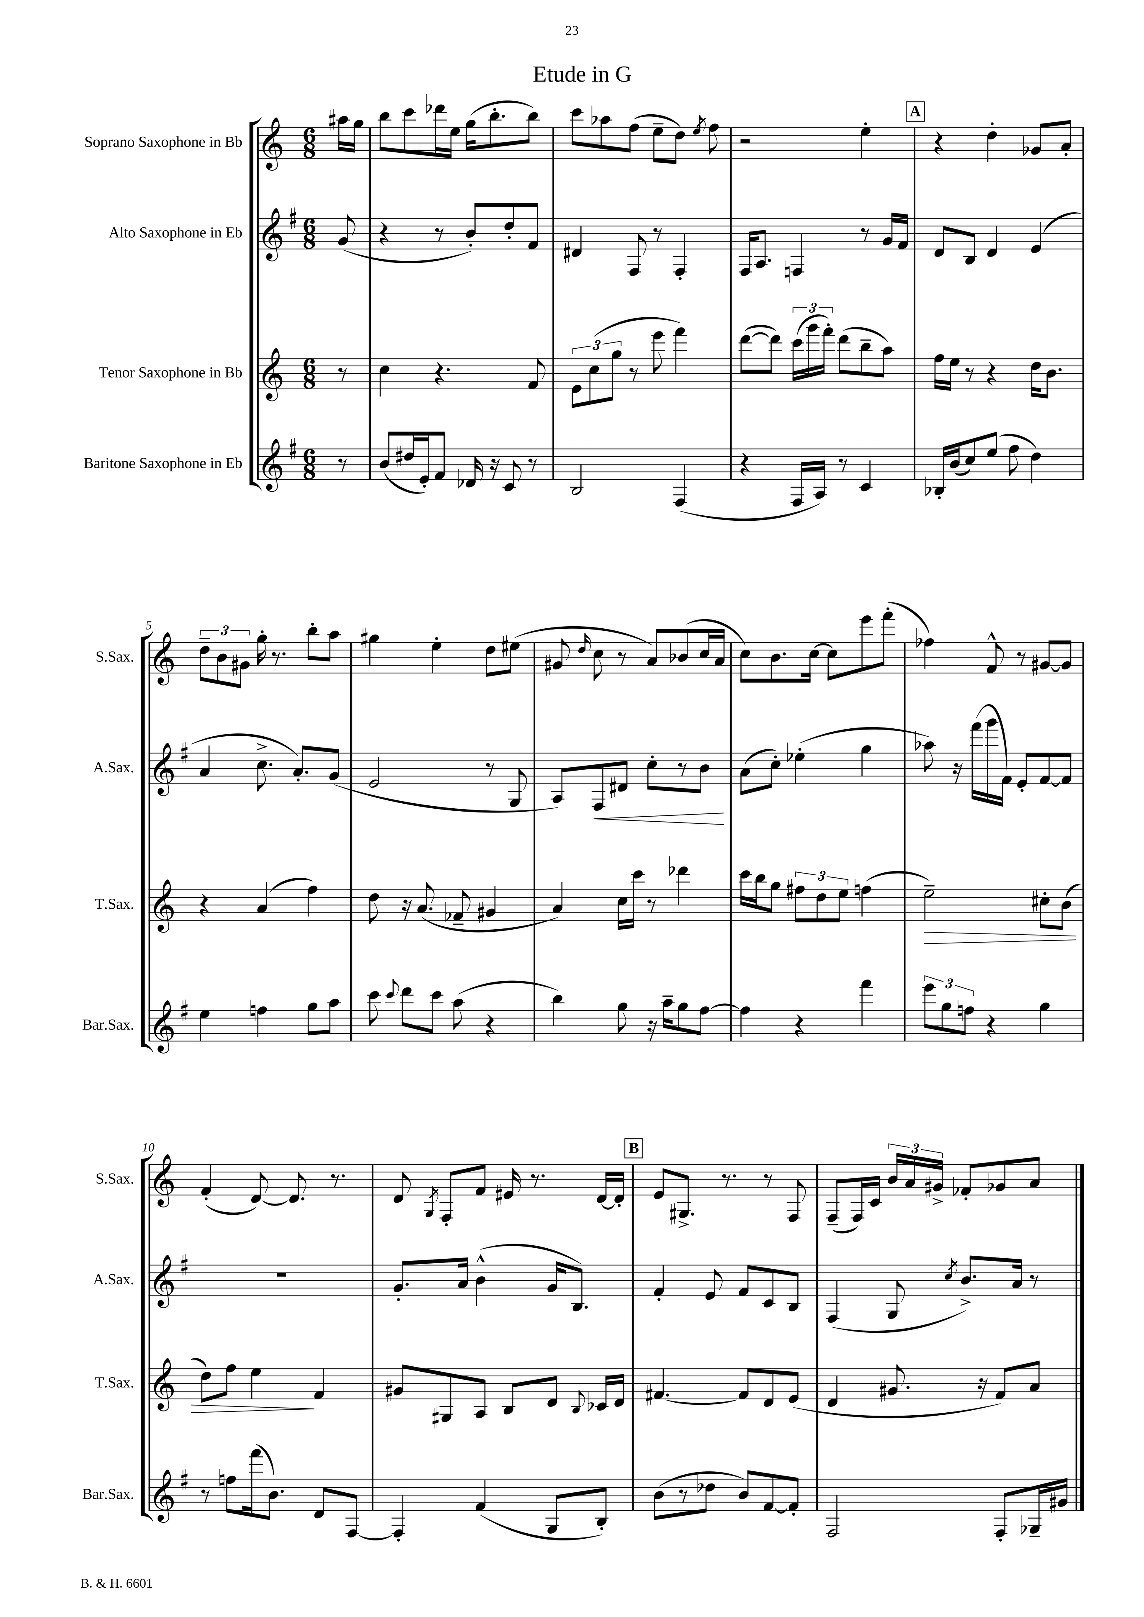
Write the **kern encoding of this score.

**kern	**kern	**kern	**kern
*staff4	*staff3	*staff2	*staff1
*clefG2	*clefG2	*clefG2	*clefG2
*k[f#]	*k[]	*k[f#]	*k[]
*M6/8	*M6/8	*M6/8	*M6/8
8r	8r	(8g	16aa#
.	.	.	16gg
=	=	=	=
(8b	4cc	4r	8bb
16dd#	.	.	8ccc
16e')	.	.	.
8f#	4.r	8r	16ddd-
.	.	.	16ee
16d-	.	8b')	(16gg
16r	.	.	8.bb'
8c	.	8dd'	.
8r	8f	8f#	8bb)
=	=	=	=
2B	12e	4d#	8ccc
.	(12cc	.	.
.	.	.	8aa-
.	12gg	.	.
.	8r	8F#	(8ff
.	8eee	8r	8ee~
(4F#	4fff)	4F#'	8dd)
.	.	.	8qee
.	.	.	8ff
=	=	=	=
4r	([8ddd	16F#	2r
.	.	8.A	.
.	8ddd])	.	.
16F#	(24ccc	4F	.
.	24ggg	.	.
16A)	.	.	.
.	24fff')	.	.
8r	(8ddd	.	.
4c	8bb~	8r	4ee'
.	8aa)	16g	.
.	.	16f#	.
=	=	=	=
16B-'	16ff	8d	4r
(16b	16ee	.	.
8cc)	8r	8B	.
(8ee	4r	4d	4dd'
8ff#	.	.	.
4dd)	16dd	(4e	8g-
.	8.b	.	.
.	.	.	8a'
=	=	=	=
4ee	4r	4a	12dd~
.	.	.	12b
.	.	.	12g#
4ff	(4a	8.cc^	16gg'
.	.	.	8.r
.	.	8.a')	.
8gg	4ff)	.	8bb'
8aa	.	(8g	8aa
=	=	=	=
8ccc	8dd	2e	4gg#
8qqccc	.	.	.
8ddd	16r	.	.
.	(8.a	.	.
8ccc	.	.	4ee'
(8aa	8f-~	.	.
4r	4g#	8r	8dd
.	.	8G	(8ee#
=	=	=	=
4bb)	4a)	8A)	8g#
.	.	.	16qqdd
.	.	8F#	8cc
8gg	16cc	8d#	8r
.	16ccc	.	.
16r	8r	8cc'	8a)
16aa~	.	.	.
8gg	4ddd-	8r	(8b-
[8ff#	.	8b	16cc
.	.	.	16a
=	=	=	=
4ff#]	16ccc	(8a	8cc)
.	16bb	.	.
.	8gg	8cc')	8.b
4r	12ff#	(4ee-'	.
.	.	.	[16cc
.	12dd	.	.
.	.	.	8cc]
.	12ee	.	.
4fff#	(4ff	4gg	8eee
.	.	.	(8fff'
=	=	=	=
12eee	2ee~)	8aa-)	4ff-)
12gg	.	.	.
.	.	16r	.
12ff	.	.	.
.	.	(16fff#	.
4r	.	16ggg	8f^^
.	.	16f#)	.
.	.	8e'	8r
4gg	8cc#'	[8f#	[8g#
.	(8b	8f#]	8g#]
=	=	=	=
8r	8dd)	2.r	(4f'
8ff	8ff	.	.
(16fff#	4ee	.	[8d)
8.b)	.	.	.
.	.	.	8.d]
8d	4f	.	.
.	.	.	8.r
[8F#	.	.	.
=	=	=	=
4F#']	8g#	8.g'	8d
.	.	.	8qG
.	8G#	.	8F'
.	.	16a	.
(4f#	8A	(4b^^	8f
.	8B	.	16e#
.	.	.	8.r
8G	8d	16g	.
.	.	8.B)	.
.	8qqB	.	.
8B')	16c-	.	[16d
.	16d	.	16d']
=	=	=	=
(8b	[4.f#	4f#'	8e
8r	.	.	8.G#^
8dd-	.	8e	.
.	.	.	8.r
8b)	8f#]	8f#	.
[8f#	8d	8c	8r
8f#']	(8e	8B	8F
=	=	=	=
2F#	4d	(4F#	(8F~
.	.	.	16F)
.	.	.	16c
.	8.g#	8G	24b
.	.	.	24a
.	.	.	24g#^
.	.	8qcc	.
.	.	8.b^)	8f-'
.	16r	.	.
8F#'	8f)	.	8g-
.	.	16a	.
16G-~	8a	8r	8a
16g#	.	.	.
==	==	==	==
*-	*-	*-	*-
